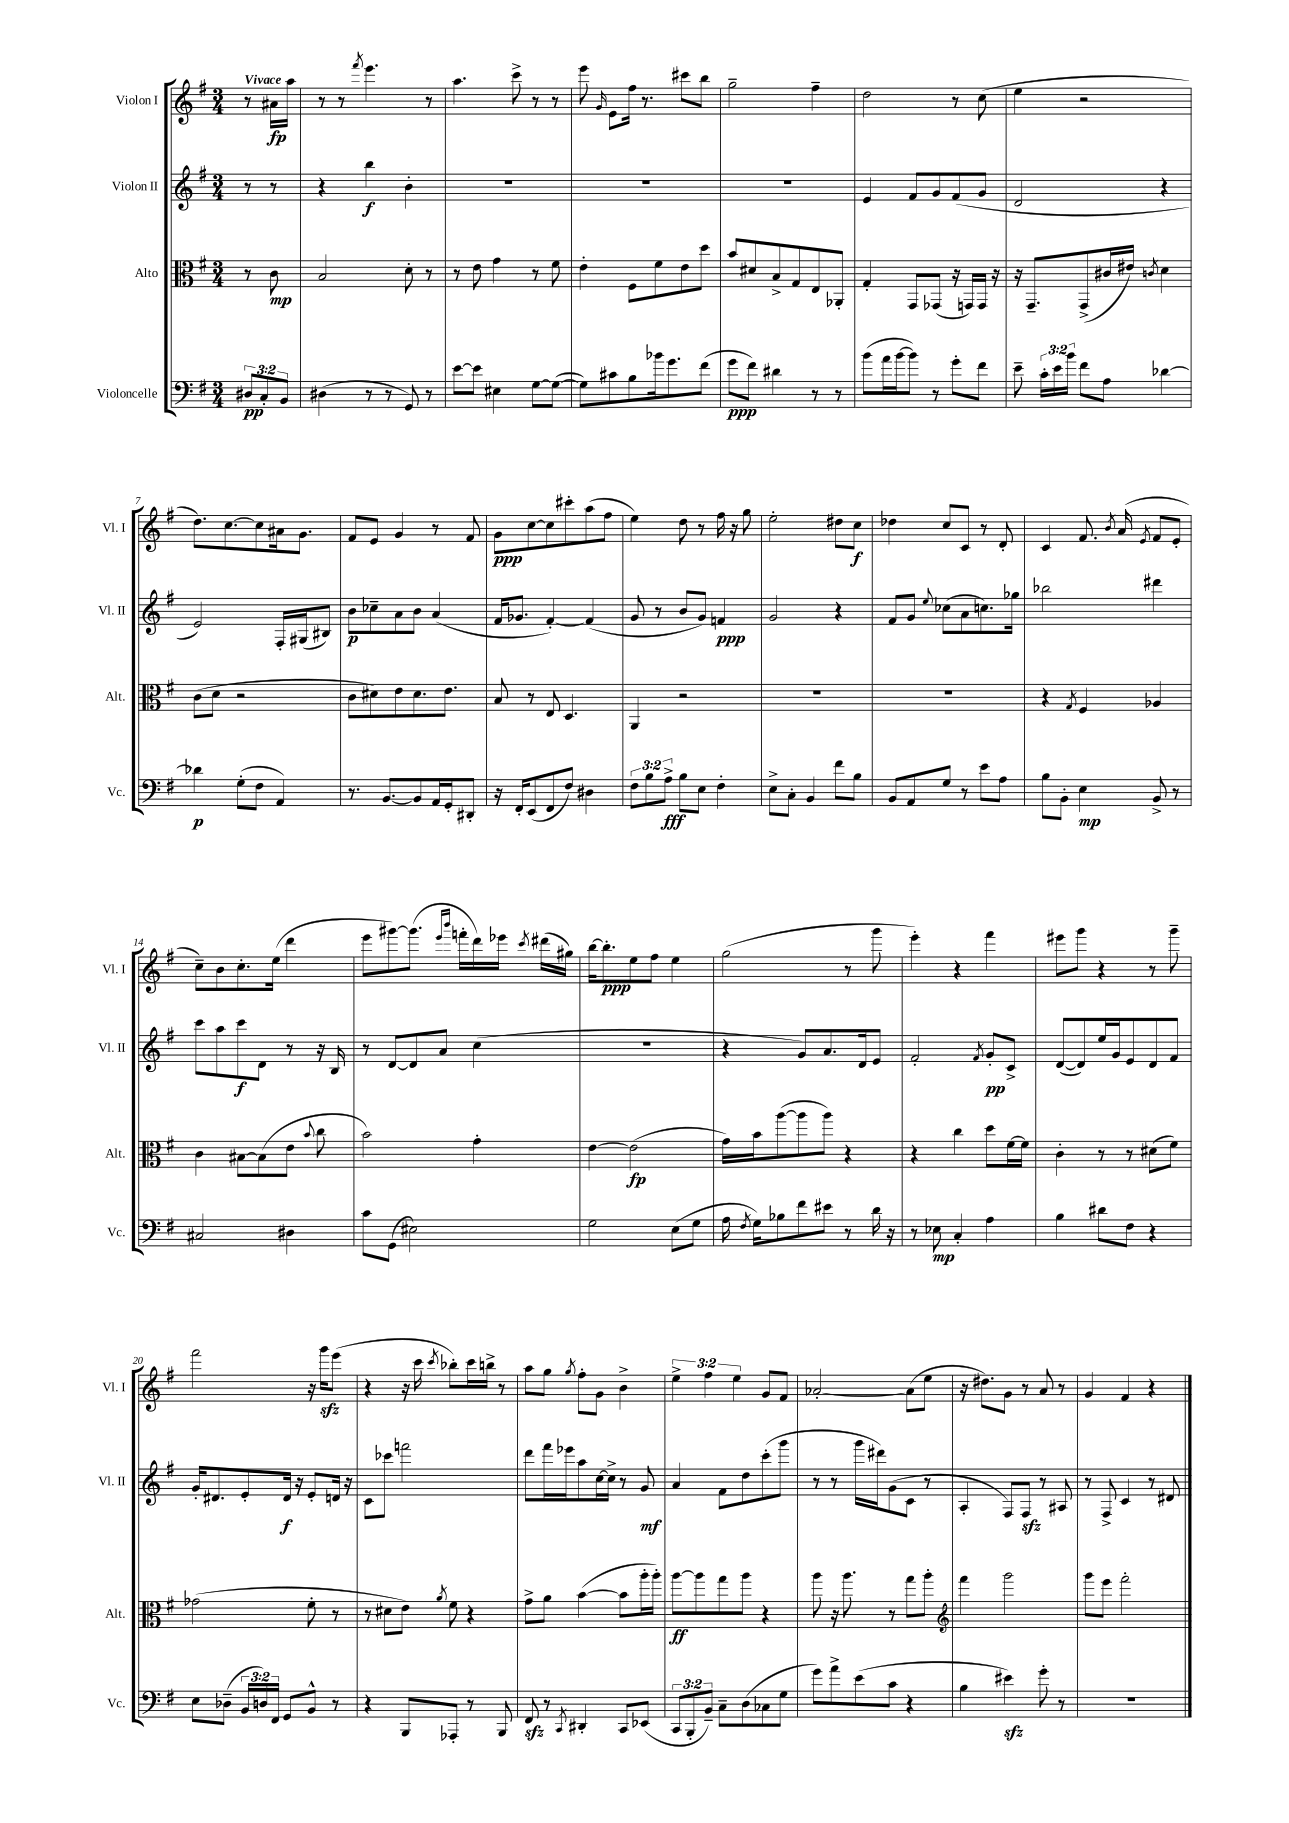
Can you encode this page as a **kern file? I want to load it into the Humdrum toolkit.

**kern	**dynam	**kern	**dynam	**kern	**dynam	**kern	**dynam
*part4	*part4	*part3	*part3	*part2	*part2	*part1	*part1
*staff4	*staff4	*staff3	*staff3	*staff2	*staff2	*staff1	*staff1
*I"Violoncelle	*	*I"Alto	*	*I"Violon II	*	*I"Violon I	*
*I'Vc.	*	*I'Alt.	*	*I'Vl. II	*	*I'Vl. I	*
*clefF4	*	*clefC3	*	*clefG2	*	*clefG2	*
*k[f#]	*	*k[f#]	*	*k[f#]	*	*k[f#]	*
*M3/4	*	*M3/4	*	*M3/4	*	*M3/4	*
=	=	=	=	=	=	=	=
!	!	!	!	!	!	!LO:TX:a:B:t=Vivace	!
12D#X/L	pp	8r	.	8r	.	8r	.
12C'/	.	.	.	.	.	.	.
.	.	8c\	mp	8r	.	16a#X\LL	fp
12BB/J	.	.	.	.	.	.	.
.	.	.	.	.	.	16aa\JJ	.
=1	=1	=1	=1	=1	=1	=1	=1
(4D#X\	.	2B/	.	4r	.	8r	.
.	.	.	.	.	.	8r	.
.	.	.	.	.	.	8qfff#/	.
8r	.	.	.	4bb\	f	4.eee\	.
8r	.	.	.	.	.	.	.
8GG/)	.	8d'\	.	4b'\	.	.	.
8r	.	8r	.	.	.	8r	.
=2	=2	=2	=2	=2	=2	=2	=2
[8e\L	.	8r	.	2.r	.	4.aa\	.
8e\J]	.	8e\	.	.	.	.	.
4E#X\	.	4g\	.	.	.	.	.
.	.	.	.	.	.	8ccc^\	.
[8G\L	.	8r	.	.	.	8r	.
(8G\J_	.	8f#\	.	.	.	8r	.
=3	=3	=3	=3	=3	=3	=3	=3
8G\L])	.	4e'\	.	2.r	.	8eee\	.
.	.	.	.	.	.	16qqg/	.
8c#X\	.	.	.	.	.	8e\L	.
8B\	.	8F#\L	.	.	.	16ff#\Jk	.
.	.	.	.	.	.	8.r	.
16b-X\k	.	8f#\	.	.	.	.	.
8.g\	.	.	.	.	.	.	.
.	.	8e\	.	.	.	8ccc#X\L	.
(8f#\J	.	8dd\J	.	.	.	8bb\J	.
=4	=4	=4	=4	=4	=4	=4	=4
8g\L	ppp	8b/L	.	2.r	.	2gg~\	.
8f#\J)	.	8d#X/	.	.	.	.	.
4d#X\	.	8B^/	.	.	.	.	.
.	.	8G/	.	.	.	.	.
8r	.	8E/	.	.	.	4ff#~\	.
8r	.	8AA-X'/J	.	.	.	.	.
=5	=5	=5	=5	=5	=5	=5	=5
(8b\L	.	4G'/	.	4e/	.	2dd\	.
16a\L	.	.	.	.	.	.	.
[16b\J	.	.	.	.	.	.	.
8b\J])	.	8GG/L	.	8f#/L	.	.	.
8r	.	(8GG-X/J	.	8g/	.	.	.
8g'\L	.	16r	.	(8f#/	.	8r	.
.	.	16GGn/LL)	.	.	.	.	.
8f#\J	.	16GG/JJ	.	8g/J	.	(8cc\	.
.	.	16r	.	.	.	.	.
=6	=6	=6	=6	=6	=6	=6	=6
8e~\	.	16r	.	2d/	.	4ee\	.
.	.	8.GG~/L	.	.	.	.	.
24c'\LL	.	.	.	.	.	.	.
24e\	.	.	.	.	.	.	.
24b\JJ	.	.	.	.	.	.	.
8f#\L	.	(8GG^/	.	.	.	2r	.
8A\J	.	16c#X/L	.	.	.	.	.
.	.	16e#X/JJ)	.	.	.	.	.
.	.	8qcn/	.	.	.	.	.
[4d-X\	.	4d\	.	4r	.	.	.
!!LO:LB:g=z
=7	=7	=7	=7	=7	=7	=7	=7
4d-X\]	p	(8c\L	.	2e/)	.	8.dd\L)	.
.	.	8d\J	.	.	.	.	.
.	.	.	.	.	.	[8.cc\	.
(8G'\L	.	2r	.	.	.	.	.
8F#\J	.	.	.	.	.	8cc\]	.
4AA/)	.	.	.	16F#'/LL	.	16a#X\k	.
.	.	.	.	(16G#X/J	.	8.g\J	.
.	.	.	.	8B#X/J)	.	.	.
=8	=8	=8	=8	=8	=8	=8	=8
8.r	.	8c\L	.	8b\L	p	8f#/L	.
.	.	8d#X\)	.	8cc-X~\	.	8e/J	.
[8.BB/L	.	.	.	.	.	.	.
.	.	8e\	.	8a\	.	4g/	.
8BB/]	.	8.d#\	.	8b\J	.	.	.
16AA/L	.	.	.	(4a/	.	8r	.
16GG'/J	.	8.e\J	.	.	.	.	.
8DD#X'/J	.	.	.	.	.	8f#/	.
=9	=9	=9	=9	=9	=9	=9	=9
16r	.	8B/	.	16f#/KL	.	8g\L	ppp
16FF#'/KL	.	.	.	8.g-X/J	.	.	.
(8EE/	.	8r	.	.	.	[8cc\	.
8FF#/	.	8E/	.	[4f#'/)	.	8cc\]	.
8F#/J)	.	4.D/	.	.	.	8ccc#X'\	.
4D#X\	.	.	.	(4f#/]	.	(8aa\	.
.	.	.	.	.	.	8ff#\J	.
=10	=10	=10	=10	=10	=10	=10	=10
12F#\L	.	4AA/	.	8g/	.	4ee\)	.
12B\	.	.	.	.	.	.	.
.	.	.	.	8r	.	.	.
12A^\J	fff	.	.	.	.	.	.
8B\L	.	2r	.	8b/L	.	8dd\	.
8E\J	.	.	.	8g/J)	.	8r	.
4F#'\	.	.	.	4fn/	ppp	16ff#\	.
.	.	.	.	.	.	16r	.
.	.	.	.	.	.	8gg\	.
=11	=11	=11	=11	=11	=11	=11	=11
8E^\L	.	2.r	.	2g/	.	2ee'\	.
8C'\J	.	.	.	.	.	.	.
4BB/	.	.	.	.	.	.	.
8f#\L	.	.	.	4r	.	8dd#X\L	.
8B\J	.	.	.	.	.	8cc\J	f
=12	=12	=12	=12	=12	=12	=12	=12
8BB/L	.	2.r	.	8f#/L	.	4dd-X\	.
8AA/	.	.	.	8g/J	.	.	.
.	.	.	.	8qqee/	.	.	.
8G/J	.	.	.	(8cc-X\L	.	8cc/L	.
8r	.	.	.	8a\	.	8c/J	.
8e\L	.	.	.	8.ccn\)	.	8r	.
8A\J	.	.	.	.	.	8d'/	.
.	.	.	.	16gg-X\Jk	.	.	.
=13	=13	=13	=13	=13	=13	=13	=13
8B\L	.	4r	.	2bb-X\	.	4c/	.
8BB'\J	.	.	.	.	.	.	.
.	.	8qG/	.	.	.	.	.
4E\	mp	4F#/	.	.	.	8.f#/	.
.	.	.	.	.	.	8qb/	.
.	.	.	.	.	.	(16a/	.
.	.	.	.	.	.	8qe/	.
8BB^/	.	4A-X/	.	4ddd#X\	.	8f#/L	.
8r	.	.	.	.	.	8e'/J	.
!!LO:LB:g=z
=14	=14	=14	=14	=14	=14	=14	=14
2C#X/	.	4c\	.	8ccc\L	.	8cc~\L)	.
.	.	.	.	8aa\	.	8b\	.
.	.	[8B#X\L	.	8ccc\	f	8.cc'\	.
.	.	(8B#\]	.	8d\J	.	.	.
.	.	.	.	.	.	(16ee\Jk	.
4D#X\	.	8e\J	.	8r	.	4ddd\	.
.	.	8qqb/	.	.	.	.	.
.	.	8cc\	.	16r	.	.	.
.	.	.	.	16B/	.	.	.
=15	=15	=15	=15	=15	=15	=15	=15
8c\L	.	2b\)	.	8r	.	8eee\L	.
(8GG\J	.	.	.	[8d/L	.	[8ggg#X\)	.
2E#X\)	.	.	.	8d/]	.	(8.ggg#\J]	.
.	.	.	.	8a/J	.	.	.
.	.	.	.	.	.	16qqeee/LL	.
.	.	.	.	.	.	16qqbbb/JJ	.
.	.	.	.	.	.	16fffn'\LL	.
.	.	4g'\	.	(4cc\	.	16ddd\)	.
.	.	.	.	.	.	16eee-X\JJ	.
.	.	.	.	.	.	8qccc/	.
.	.	.	.	.	.	(16ddd#X\LL	.
.	.	.	.	.	.	16gg#X\JJ)	.
=16	=16	=16	=16	=16	=16	=16	=16
2G\	.	[4e\	.	2.r	.	[16bb\KL	.
.	.	.	.	.	.	8.bb'\]	ppp
.	.	(2e\]	fp	.	.	8ee\	.
.	.	.	.	.	.	8ff#\J	.
(8E\L	.	.	.	.	.	4ee\	.
8G\J	.	.	.	.	.	.	.
=17	=17	=17	=17	=17	=17	=17	=17
16A\	.	16g\LL)	.	4r	.	(2gg\	.
8qF#/	.	.	.	.	.	.	.
16G\KL)	.	16b\J	.	.	.	.	.
8B-X\	.	([8aa\	.	.	.	.	.
8f#\	.	8aa\]	.	8g/L)	.	.	.
8e#X\J	.	8aa\J)	.	8.a/	.	.	.
8r	.	4r	.	.	.	8r	.
.	.	.	.	16d/k	.	.	.
16d\	.	.	.	8e/J	.	8ggg\	.
16r	.	.	.	.	.	.	.
=18	=18	=18	=18	=18	=18	=18	=18
8r	.	4r	.	2f#'/	.	4eee'\)	.
8E-X\	mp	.	.	.	.	.	.
4C'/	.	4cc\	.	.	.	4r	.
.	.	.	.	8qf#/	.	.	.
4A\	.	8dd\L	.	8g'/L	pp	4fff#\	.
.	.	[16f#\L	.	8c^/J	.	.	.
.	.	16f#\JJ]	.	.	.	.	.
=19	=19	=19	=19	=19	=19	=19	=19
4B\	.	4c'\	.	([8d/L	.	8eee#X\L	.
.	.	.	.	8d/])	.	8ggg\J	.
8d#X\L	.	8r	.	16ee/L	.	4r	.
.	.	.	.	16g/J	.	.	.
8F#\J	.	8r	.	8e/	.	.	.
4r	.	(8d#X\L	.	8d/	.	8r	.
.	.	8f#\J)	.	8f#/J	.	8ggg~\	.
!!LO:LB:g=z
=20	=20	=20	=20	=20	=20	=20	=20
8E\L	.	(2g-X\	.	16g'/KL	.	2fff#\	.
.	.	.	.	8.d#X/	.	.	.
(8D-X~\J	.	.	.	.	.	.	.
24BB/LL	.	.	.	8e'/	.	.	.
24Dn/)	.	.	.	.	.	.	.
24FF#/JJ	.	.	.	.	.	.	.
8GG/L	.	.	.	16d#/Jk	f	.	.
.	.	.	.	16r	.	.	.
8BB^^/J	.	8f#'\	.	8e'/L	.	16r	.
.	.	.	.	.	.	16gggzz\KL	.
8r	.	8r	.	16dn/Jk	.	(8eee\J	.
.	.	.	.	16r	.	.	.
=21	=21	=21	=21	=21	=21	=21	=21
4r	.	8r	.	8c\L	.	4r	.
.	.	8d#X\L	.	8ccc-X\J	.	.	.
8BBB/L	.	8e\J)	.	2fffn\	.	16r	.
.	.	.	.	.	.	16ccc\	.
.	.	8qa/	.	.	.	8qccc/	.
8AAA-X'/J	.	8f#\	.	.	.	8bb-X'\L)	.
8r	.	4r	.	.	.	16ccc\L	.
.	.	.	.	.	.	16bbn^\JJ	.
8BBB/	.	.	.	.	.	8r	.
=22	=22	=22	=22	=22	=22	=22	=22
8FF#zz/	.	8g^\L	.	8ddd\L	.	8aa\L	.
8r	.	8a\J	.	16fff#\L	.	8gg\J	.
.	.	.	.	16eee-X\J	.	.	.
8qCC/	.	.	.	.	.	8qgg/	.
4DD#X'/	.	([4b\	.	8aa\	.	8ff#'\L	.
.	.	.	.	[16cc\L	.	8g\J	.
.	.	.	.	16cc^\JJ]	.	.	.
8CC/L	.	8b\L]	.	8r	.	4b^\	.
(8EE-X/J	.	16aa'\L	.	8g/	mf	.	.
.	.	16aa'\JJ)	.	.	.	.	.
=23	=23	=23	=23	=23	=23	=23	=23
12CC/L	.	[8aa\L	ff	4a/	.	6ee^\	.
12BBB'/	.	.	.	.	.	.	.
.	.	8aa\]	.	.	.	.	.
12BB~/J)	.	.	.	.	.	6ff#\	.
8C~\L	.	8gg\	.	8f#\L	.	.	.
.	.	.	.	.	.	6ee\	.
(8D\	.	8aa\J	.	8dd\	.	.	.
8C-X\	.	4r	.	(8ccc'\	.	8g/L	.
8G\J	.	.	.	8ggg\J	.	8f#/J	.
=24	=24	=24	=24	=24	=24	=24	=24
8g\L)	.	8aa\	.	8r	.	[2a-X'/	.
8a^\	.	16r	.	8r	.	.	.
.	.	8.aa\	.	.	.	.	.
(8e\	.	.	.	16ggg\LL	.	.	.
.	.	.	.	16ddd#X\J)	.	.	.
8c\J	.	8r	.	(8g\	.	.	.
4r	.	8gg\L	.	8c\J	.	(8a-\L]	.
.	.	8aa'\J	.	8r	.	8ee\J	.
=25	=25	=25	=25	=25	=25	=25	=25
*	*	*clefG2	*	*	*	*	*
4B\	.	4fff#\	.	4A'/	.	16r	.
.	.	.	.	.	.	8.dd#X\L)	.
4e#Xzz\)	.	2ggg\	.	8F#/L)	.	8g\J	.
.	.	.	.	8F#zz/J	.	8r	.
8g'\	.	.	.	8r	.	8a/	.
8r	.	.	.	8A#X/	.	8r	.
=26	=26	=26	=26	=26	=26	=26	=26
2.r	.	8ggg\L	.	8r	.	4g/	.
.	.	8eee\J	.	8F#^/	.	.	.
.	.	2fff#'\	.	4c/	.	4f#/	.
.	.	.	.	8r	.	4r	.
.	.	.	.	8d#X/	.	.	.
==	==	==	==	==	==	==	==
*-	*-	*-	*-	*-	*-	*-	*-
